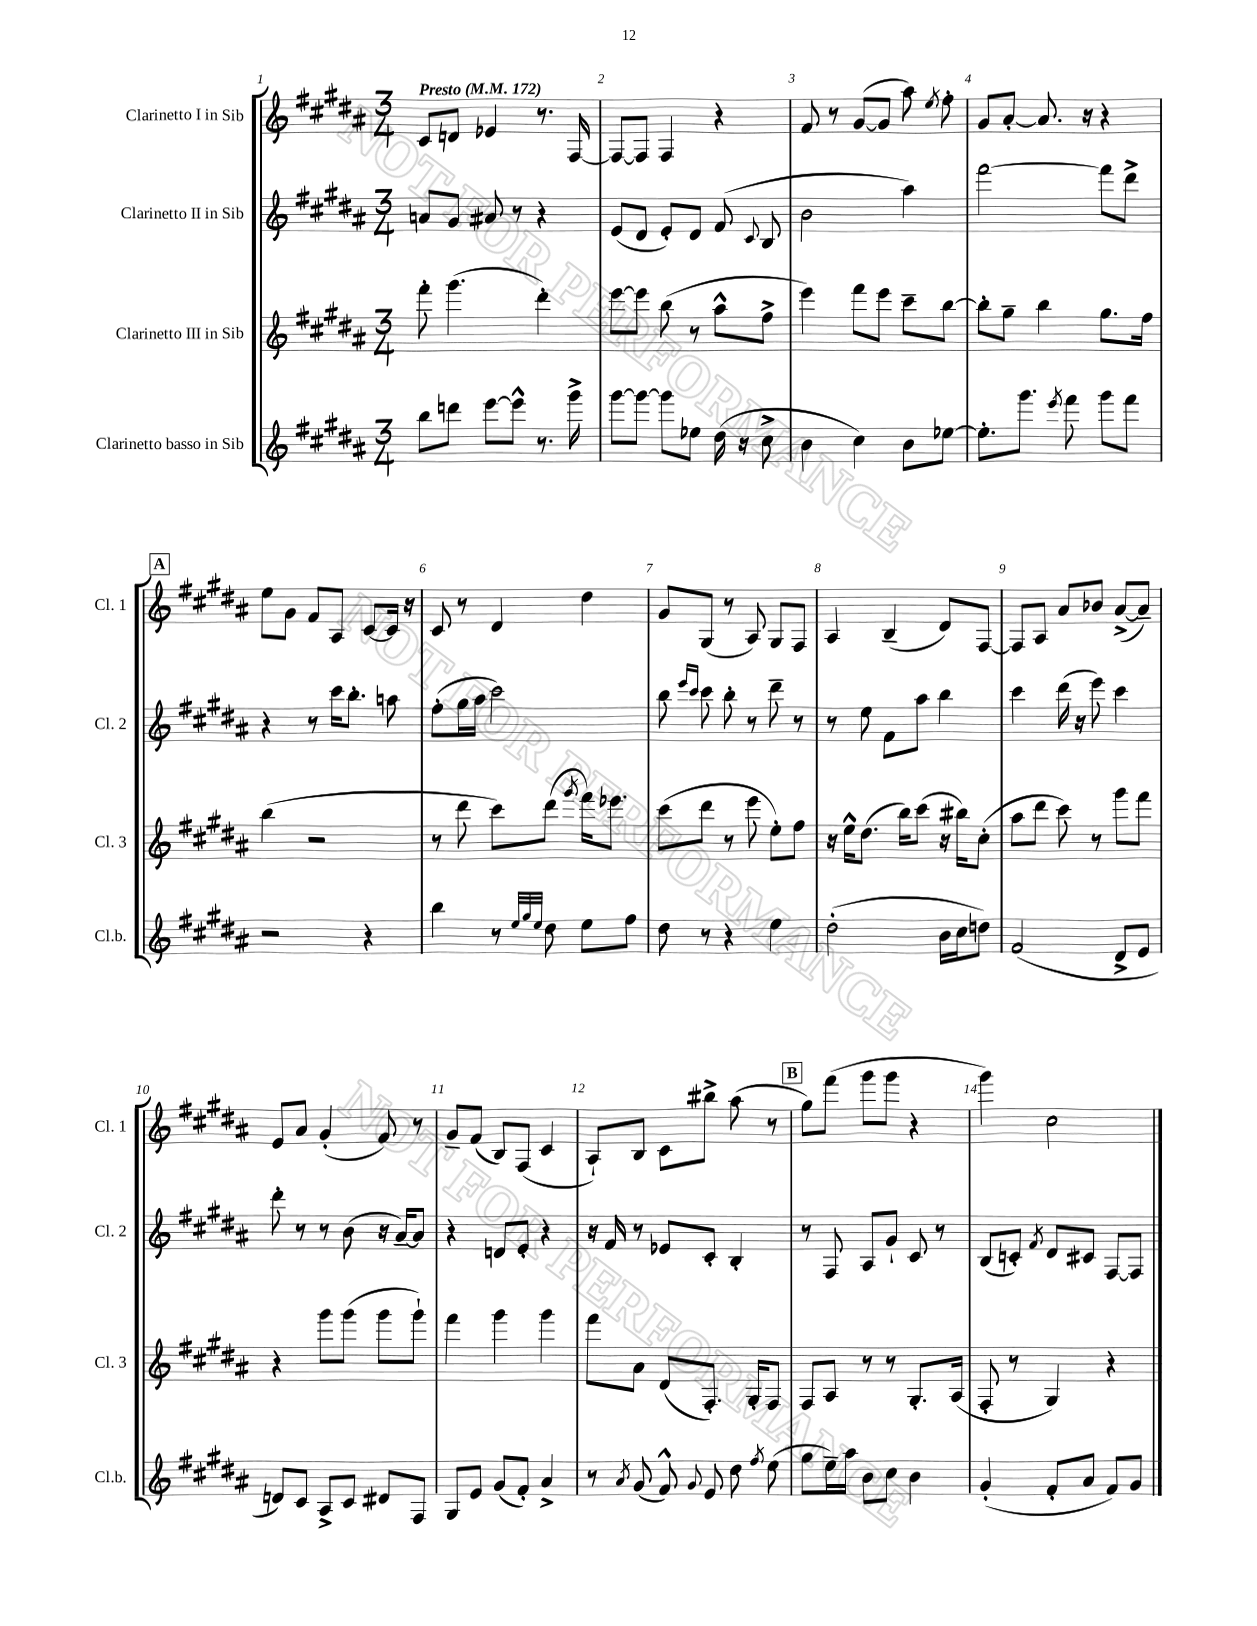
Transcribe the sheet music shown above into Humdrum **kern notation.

**kern	**kern	**kern	**kern
*staff4	*staff3	*staff2	*staff1
*clefG2	*clefG2	*clefG2	*clefG2
*k[f#c#g#d#a#]	*k[f#c#g#d#a#]	*k[f#c#g#d#a#]	*k[f#c#g#d#a#]
*M3/4	*M3/4	*M3/4	*M3/4
*MM172	*MM172	*MM172	*MM172
8bb	8fff#'	8a	8c#
8ddd	(4.ggg#	8g#	8d
[8eee	.	8a#	4e-
8eee^^]	.	8r	.
8.r	4ddd#')	4r	8.r
16ggg#^	.	.	[16F#
=	=	=	=
[8ggg#	[8eee	(8e	8F#_
8ggg#_	8eee]	8d#	8F#]
8ggg#]	(8bb	8e')	4F#
8ee-	8r	8d#	.
(16dd#	8aa#^^	(8f#	4r
16r	.	.	.
.	.	8qqc#	.
8cc#^	8ff#^	8B	.
=	=	=	=
4b	4eee)	2b	8f#
.	.	.	8r
4cc#)	8fff#	.	([8g#
.	8eee	.	8g#]
8b	8ccc#~	4aa#)	8aa#)
.	.	.	8qee
[8ee-	[8bb	.	8ff#'
=	=	=	=
8.ee-']	8bb']	[2fff#	8g#
.	8gg#~	.	[8a#'
8.ggg#	.	.	.
.	4bb	.	8.a#]
8qeee	.	.	.
8fff#	.	.	.
.	.	.	16r
8ggg#	8.gg#	8fff#]	4r
8fff#	.	8ddd#^	.
.	16ff#	.	.
=	=	=	=
2r	(4bb	4r	8ee
.	.	.	8g#
.	2r	8r	8f#
.	.	16ccc#	8A#
.	.	8.bb'	.
4r	.	.	[8c#
.	.	8aa	16c#]
.	.	.	16r
=	=	=	=
4bb	8r	(8ff#'	8c#
.	8ddd#	16gg#	8r
.	.	16aa#	.
8r	8ccc#)	2ccc#)	4d#
32qqee	.	.	.
32qqgg#	.	.	.
32qqee	.	.	.
8dd#	(8ddd#	.	.
.	8qggg#	.	.
8ee	16fff#)	.	4dd#
.	8.eee-	.	.
8ff#	.	.	.
=	=	=	=
8dd#	(8ccc#	8bb	8g#
.	.	16qqeee	.
.	.	16qqccc#	.
8r	8ddd#	8ccc#	(8G#
4r	8r	8bb'	8r
.	8eee	8r	8A#)
4ee	8ee')	8ddd#~	8G#
.	8ff#	8r	8F#
=	=	=	=
(2dd#'	16r	8r	4A#
.	16ee^^	.	.
.	(8.dd#	8ee	.
.	.	8f#	(4B~
.	16bb)	.	.
.	(8ccc#	8aa#	.
16b	16r	4bb	8d#)
16cc#	16bb#)	.	.
8dd)	(8cc#'	.	[8F#
=	=	=	=
(2f#	8aa#	4ccc#	8F#]
.	8ddd#	.	8A#
.	8ccc#)	(16ddd#	8a#
.	.	16r	.
.	8r	8eee)	8b-
8d#^	8ggg#	4ccc#	([8a#^
8e	8fff#	.	8a#~])
=	=	=	=
8d)	4r	8ddd#'	8e
8c#	.	8r	8a#
8A#^	8ggg#	8r	(4g#'
8c#	(8ggg#	(8b	.
8d#	8ggg#	16r	8f#)
.	.	[16a#~)	.
8F#	8ggg#`)	8a#]	8r
=	=	=	=
8G#	4fff#	4r	8g#~
8e	.	.	(8f#
(8g#	4ggg#	8d	8B)
8f#')	.	8e'	(8F#
4a#^	4ggg#	4r	4c#
=	=	=	=
8r	8fff#	16r	8A#`)
.	.	16f#	.
8qa#	.	.	.
(8g#	8a#	8r	8B
8f#^^)	(8d#	8e-	8c#
8qqg#	.	.	.
8e	8.F#')	8c#'	8bb#^
8dd#	.	4B'	(8aa#
.	16G#'	.	.
8qff#	.	.	.
(8ee	8F#	.	8r
=	=	=	=
8gg#	8F#	8r	8gg#)
16ee~)	8A#	8F#	(8fff#
16aa#	.	.	.
8b	8r	8A#	8ggg#
8cc#	8r	8g#`	8ggg#
4b	8.G#'	8c#	4r
.	.	8r	.
.	(16A#	.	.
=	=	=	=
(4g#'	8F#'	(8B	4ggg#)
.	8r	8c')	.
.	.	8qf#	.
8f#'	4G#)	8d#	2cc#
8a#	.	8c#	.
8f#)	4r	[8F#	.
8g#	.	8F#]	.
==	==	==	==
*-	*-	*-	*-
